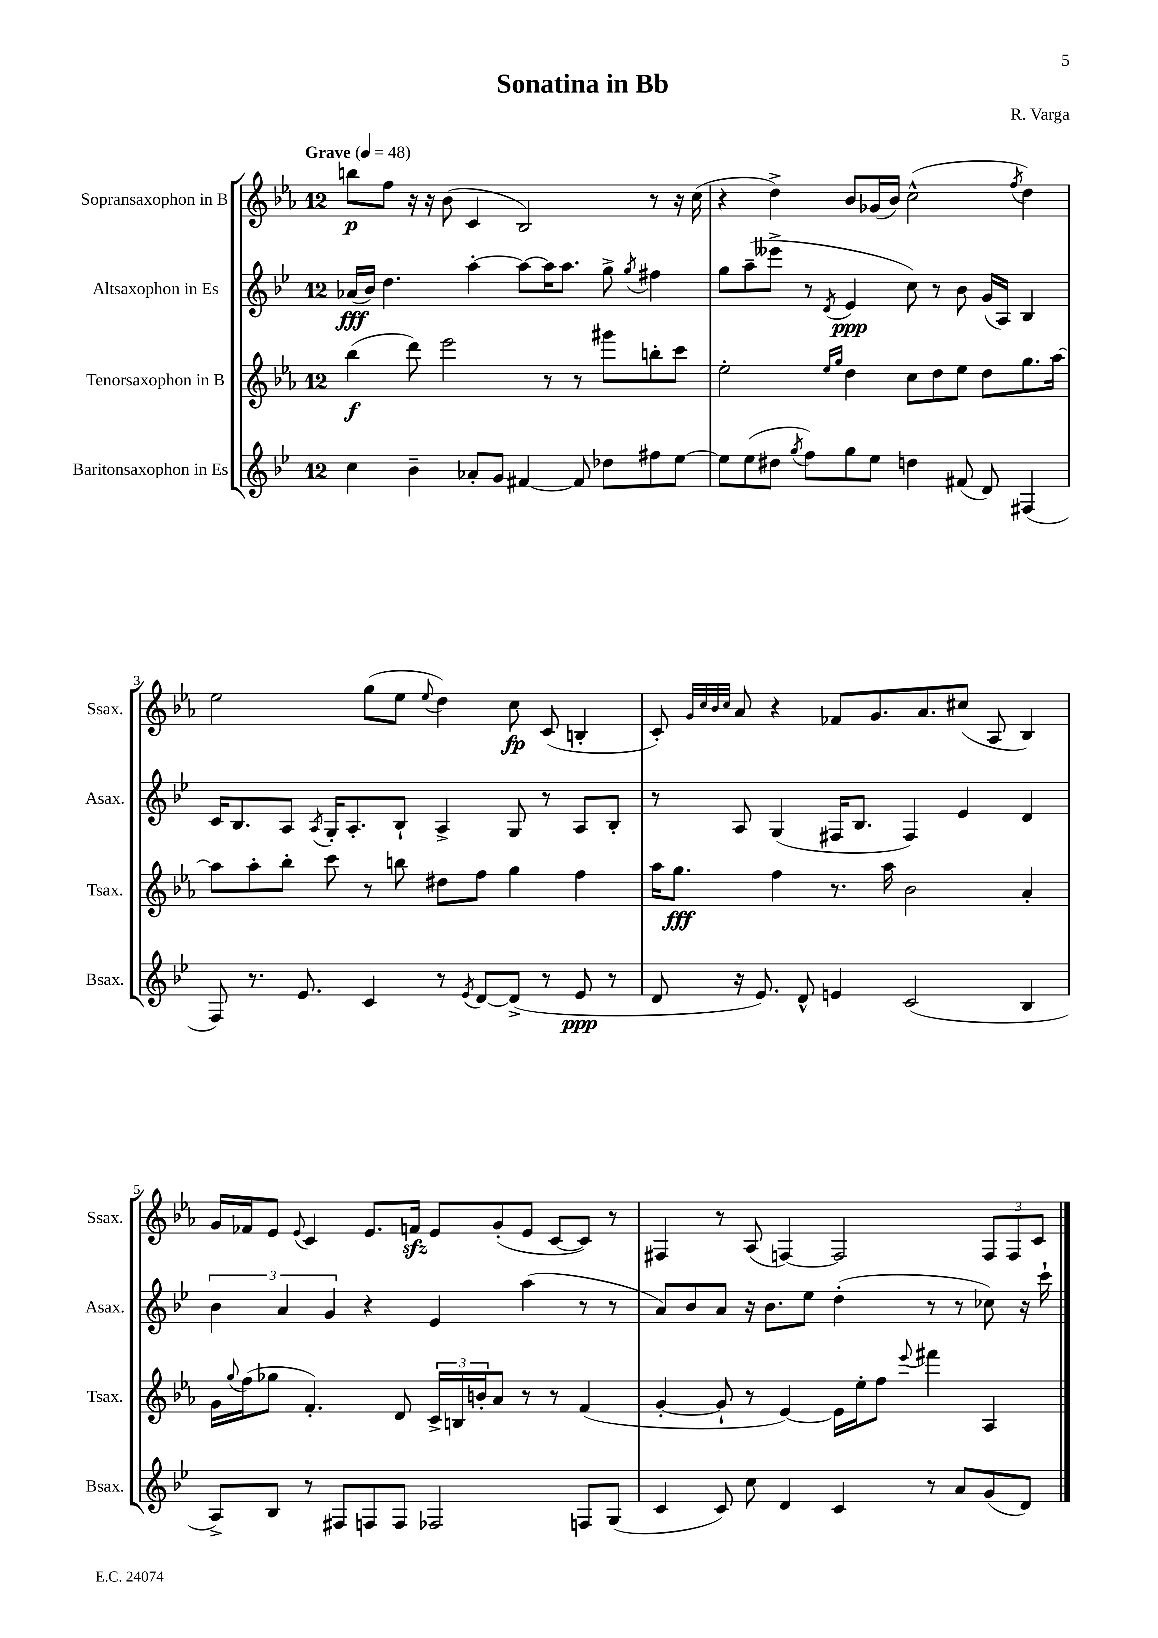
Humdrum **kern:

**kern	**kern	**kern	**kern
*staff4	*staff3	*staff2	*staff1
*clefG2	*clefG2	*clefG2	*clefG2
*k[b-e-]	*k[b-e-a-]	*k[b-e-]	*k[b-e-a-]
*M12/8	*M12/8	*M12/8	*M12/8
*MM48	*MM48	*MM48	*MM48
4cc\	(4bb-\	(16a-/LL	8bb\L
.	.	16b-/JJ)	.
.	.	4.dd\	8ff\J
4b-~\	8ddd\)	.	16r
.	.	.	16r
.	2eee-\	.	(8b-\
8a-'/L	.	[4aa'\	4c/
8g/J	.	.	.
[4f#/	.	8aa\_L	2B-/)
.	8r	16aa\]K	.
.	.	8.aa\J	.
8f#/]	8r	.	.
8dd-\L	8ggg#\L	8gg^\	.
.	.	8qgg/	.
8ff#\	8bb'\	4ff#\	8r
[8ee-\J	8ccc\J	.	16r
.	.	.	(16cc\
=	=	=	=
8ee-\]L	2ee-'\	8gg\L	4r
(8ee-\	.	(8aa~\	.
8dd#\J	.	8eee--^\J	4dd^\)
8qgg/	.	.	.
8ff\L)	.	8r	.
.	16qqee-/LL	.	.
.	16qqgg/JJ	8qd/	.
8gg\	4dd\	4e-/	8b-/L
8ee-\J	.	.	(16g-/L
.	.	.	16b-/JJ)
4dd\	8cc\L	8cc\)	(2cc^^\
.	8dd\	8r	.
(8f#/	8ee-\J	8b-\	.
8d/)	8dd\L	(16g/LL	.
.	.	16A/JJ)	.
.	.	.	8qff/
(4F#/	8.gg\	4B-/	4dd\)
.	[16aa-\Jk	.	.
=	=	=	=
8F/)	8aa-\]L	16c/LK	2ee-\
.	.	8.B-/	.
8.r	8aa-'\	.	.
.	8bb-'\J	8A/J	.
8.e-/	.	.	.
.	.	8qA/	.
.	8ccc\	16G'/LK	.
.	.	8.A'/	.
4c/	8r	.	(8gg\L
.	8bb\	8B-`/J	8ee-\J
.	.	.	8qqee-/
8r	8dd#\L	4A^/	4dd\)
8qe-/	.	.	.
[8d/L	8ff\J	.	.
(8d^/]J	4gg\	8G/	8cc\
8r	.	8r	(8c/
8e-/	4ff\	8A/L	4B'/
8r	.	8B-'/J	.
=	=	=	=
8d/	16aa-\LK	8r	8c'/)
.	8.gg\J	.	.
.	.	.	32qqg/LLL
.	.	.	32qqcc/
.	.	.	32qqb-/
.	.	.	32qqcc/JJJ
16r	.	8A/	8a-/
8.e-/)	.	.	.
.	4ff\	(4G/	4r
8d^^/	.	.	.
4e/	8.r	16F#/LK	8f-/L
.	.	8.B-/J	.
.	.	.	8.g/
.	16aa-\	.	.
(2c/	2b-\	4F#/)	.
.	.	.	8.a-/
.	.	4e-/	(8cc#/J
.	.	.	8A-/
4B-/	4a-'/	4d/	4B-/)
=	=	=	=
8A^/L)	16g\LL	6b-\	16g/LL
.	8qqgg/	.	.
.	(16ff\J	.	16f-/J
8B-/J	8gg-\J	.	8e-/J
.	.	6a/	.
.	.	.	8qqe-/
8r	4.f'/)	.	4c/
.	.	6g/	.
8F#/L	.	.	.
8F/	.	4r	8.e-/L
8F/J	8d/	.	.
.	.	.	16f/Jk
2F-/	24c^/LL	4e-/	8e-/L
.	24B/	.	.
.	24b'/J	.	.
.	8a-/J	.	(8g'/
.	8r	(4aa\	8e-/J
.	8r	.	[8c/L
8F/L	(4f/	8r	8c/]J)
(8G/J	.	8r	8r
=	=	=	=
4c/	[4g'/	8a/L)	4F#/
.	.	8b-/	.
8c/)	8g`/]	8a/J	8r
8cc\	8r	16r	(8A-/
.	.	8.b-\L	.
4d/	[4e-/)	.	[4F/)
.	.	8ee-\J	.
4c/	16e-\]LL	(4dd'\	2F/]
.	16ee-'\J	.	.
.	8ff\J	.	.
.	8qqeee-/	.	.
8r	4fff#\	8r	.
8a/L	.	8r	.
(8g/	4A-/	8cc-\)	12F/L
.	.	.	12F/
8d/J)	.	16r	.
.	.	.	12c/J
.	.	16ccc`\	.
==	==	==	==
*-	*-	*-	*-
